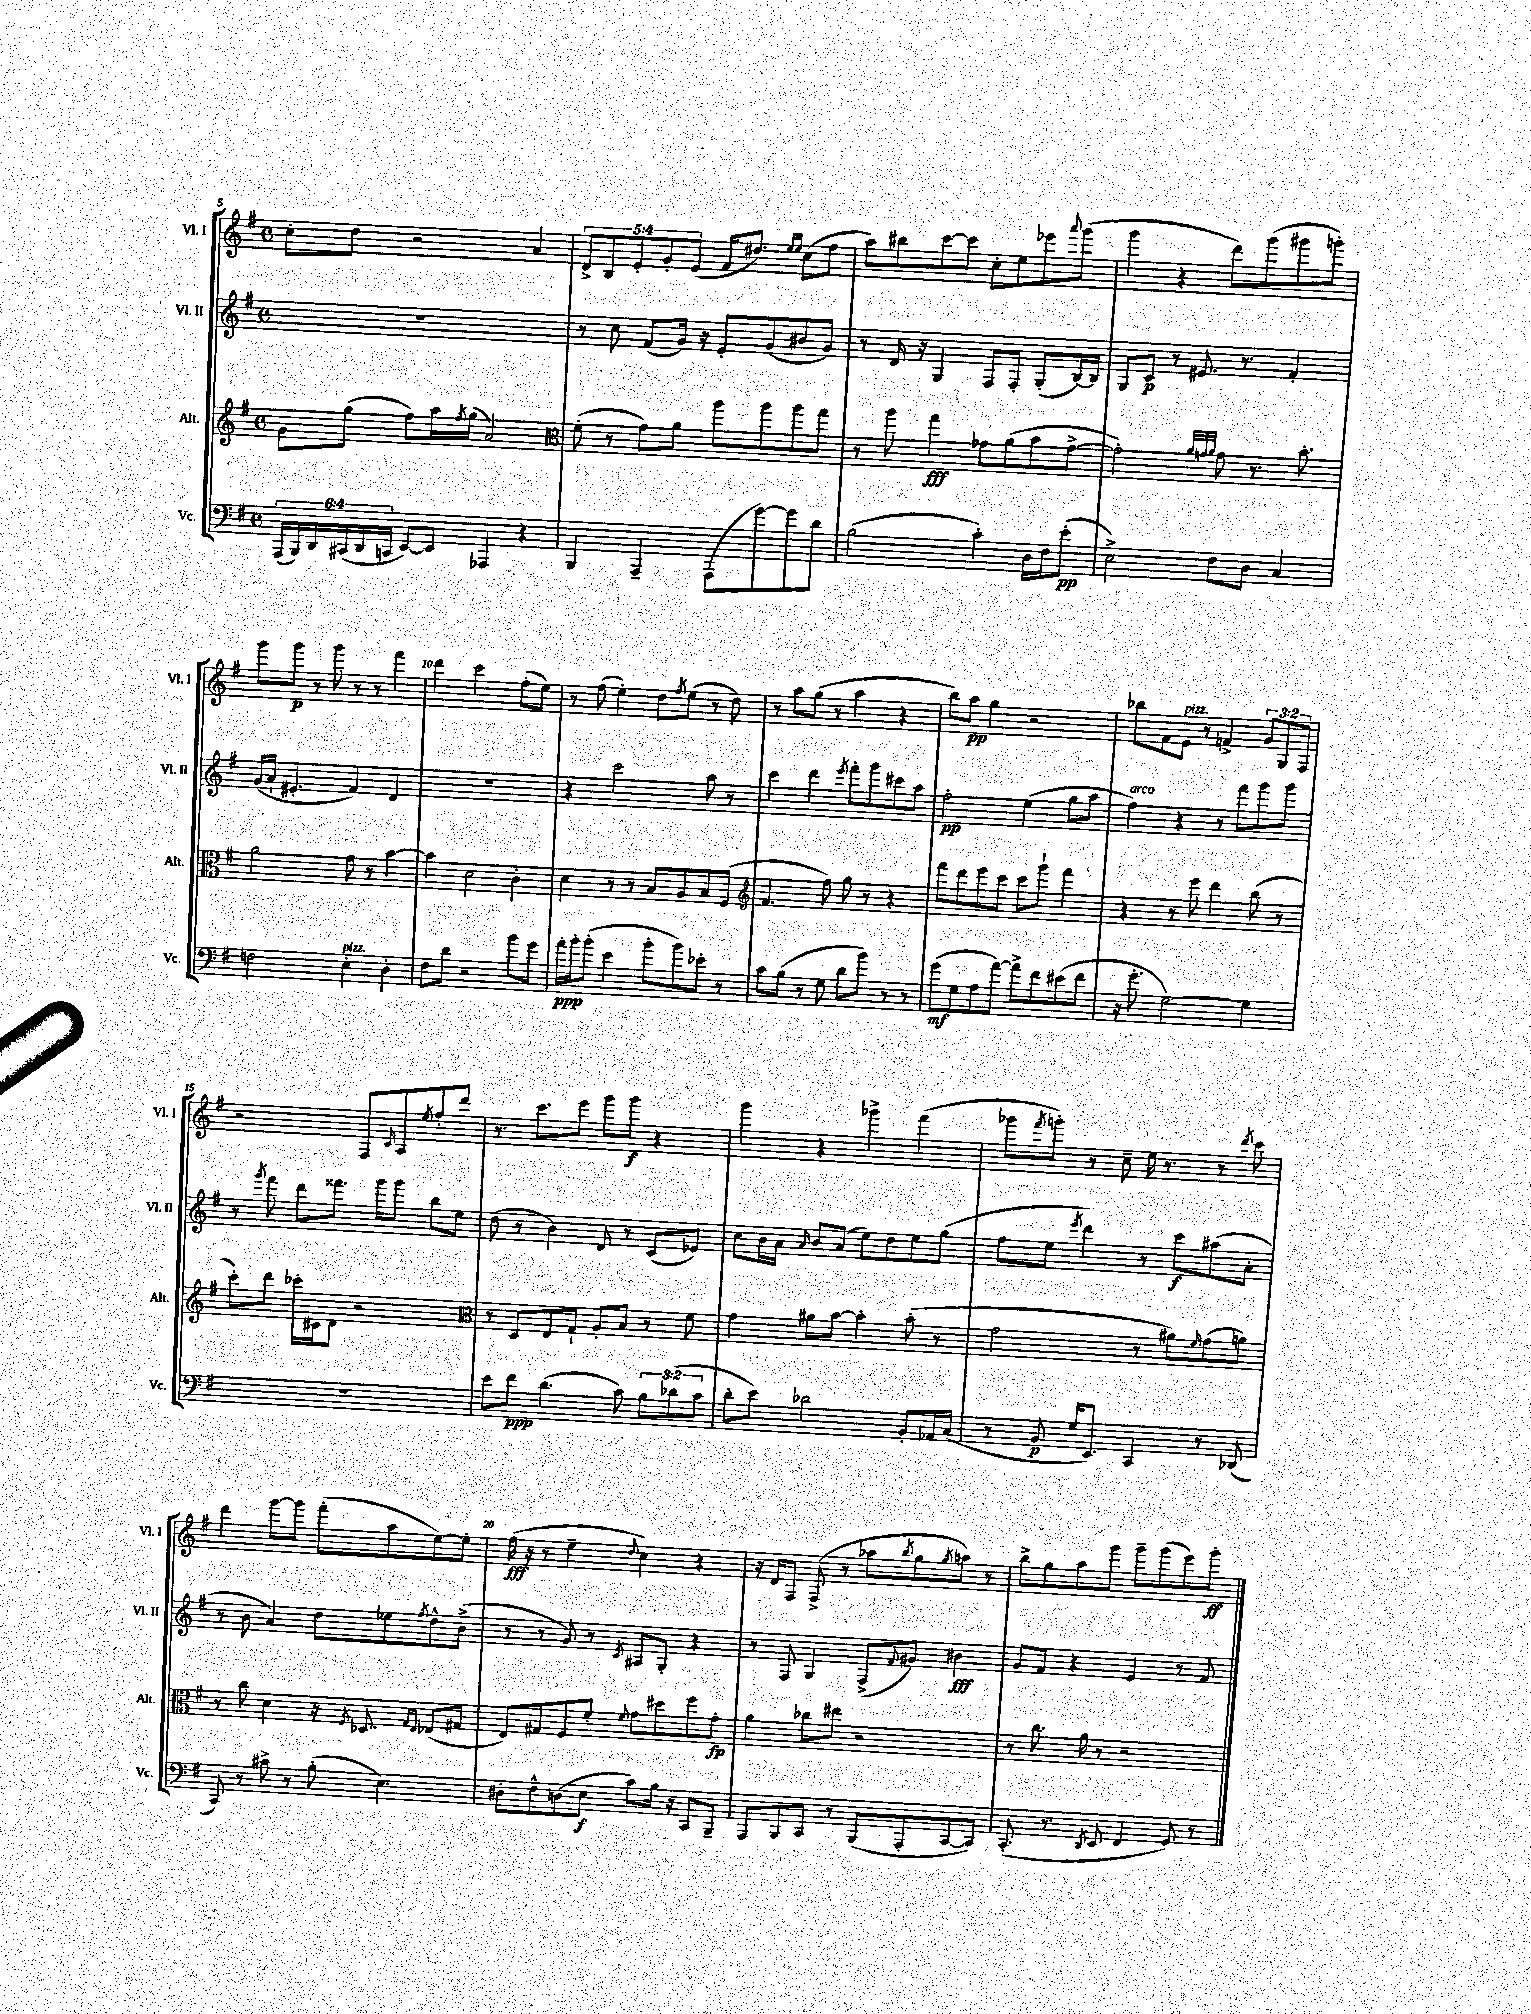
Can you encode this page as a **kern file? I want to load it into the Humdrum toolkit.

**kern	**kern	**kern	**kern
*staff4	*staff3	*staff2	*staff1
*clefF4	*clefG2	*clefG2	*clefG2
*k[f#]	*k[f#]	*k[f#]	*k[f#]
*M4/4	*M4/4	*M4/4	*M4/4
*met(c)	*met(c)	*met(c)	*met(c)
(24AAA/LL	8g\L	1r	8cc'\L
24BBB/)	.	.	.
24DD/	.	.	.
(24CC#/	(8gg\J	.	8dd\J
24DD/	.	.	.
24CC/JJ	.	.	.
[8EE/L)	8ff#\L)	.	2r
8EE/]J	16aa\L	.	.
.	8qff#/	.	.
.	(16gg\JJ	.	.
4AAA-/	2a/)	.	.
4r	.	.	4a/
=	=	=	=
*	*clefC3	*	*
4BBB/	(8f#'\	8r	10d^/L
.	.	.	10B/
.	8r	8cc\	.
.	.	.	10e'/
4AAA~/	8g\L)	(8f#/L	.
.	.	.	10g'/
.	8a\J	16g/Jk)	.
.	.	.	(10e/J
.	.	16r	.
(8AAA\L	8aa\L	8e'/L	16f#/LK
.	.	.	8.dd#/J)
[8g\)	8aa\	(8g/	.
.	.	.	16qqee/LL
.	.	.	16qqee/JJ
8g\]	8aa\	8b#/	(8cc\L
8d\J	8gg\J	8g/J)	8ff#\J
=	=	=	=
(2B\	8r	8r	8aa\L)
.	8aa\	16d/	8bb#\
.	.	16r	.
.	4gg\	4G/	[8ccc\
.	.	.	8ccc\]J
4c'\)	8g-\L	8F#/L	8cc'\L
.	(8a\	8F#'/J	8ee\
16D\LL	8b\	(8G'/L	8eee-\
16F#\J	.	.	.
.	.	.	8qqaaa/
(8e'\J	[8g-^\J	[16B/L)	(8ggg\J
.	.	16B/]JJ	.
=	=	=	=
2E^\)	2g-'\])	8G/L	4ggg\
.	.	8c/J	.
.	.	8r	4r
.	.	8.e#/	.
.	32qqa/LLL	.	.
.	32qqg/	.	.
.	32qqa/JJJ	.	.
8F#\L	8g\	.	8ddd\L)
.	.	8.r	.
8D\J	8.r	.	(8ggg\
4C/	.	4f#'/	8ggg#\
.	8.b'\	.	.
.	.	.	8ggg'\J)
=	=	=	=
2F\	2a\	(16g/LL	8ggg\L
.	.	16a`/JJ	.
.	.	4.e#'/	8ggg\J
.	.	.	8r
.	.	.	8ggg\
4E'\	8g\	4f#/)	8r
.	8r	.	8r
4D'\	[4b\	4d/	4fff#\
=	=	=	=
8F#\L	4b\]	1r	4ddd\
8d\J	.	.	.
2r	2d\	.	2ccc\
8b\L	4c'\	.	(8ff#'\L
8g\J	.	.	8ee\J)
=	=	=	=
16a'\LL	4d\	4r	8r
16b'\J	.	.	.
(8b'\J	.	.	(8ff#\
4e\	8r	2ccc\	4ee'\)
.	8r	.	.
8b'\L	8B/L	.	8dd\L
.	.	.	8qff#/
8b\)	8A/	.	(8ee\J
8e-'\J	8B/	8aa\	8r
8r	(8F#/J	8r	8dd\)
=	=	=	=
*	*clefG2	*	*
8c\L	4.f#/	4ccc\	8r
(8B\J	.	.	8aa\L
8r	.	4ddd\	(8gg\J
8G\	8ff#\)	.	8r
.	.	8qeee/	.
8d\L	8gg\	8fff#'\L	4aa\
8b\J)	8r	8ggg\	.
8r	4r	8ccc#\	4r
8r	.	8aa\J	.
=	=	=	=
(8g\L	8fff#\L	2ff#'\	8bb\L)
8G\	8ddd\	.	8aa\J
8A\	8eee\	.	4gg\
[8a\J)	8ccc\J	.	.
8a^\]L	8ccc\L	(4ee\	2r
8f#\	8ggg`\J	.	.
(8e#\	4fff#\	8gg\L	.
8f#\J	.	8aa\J	.
=	=	=	=
16r	4r	4ff#\)	8bb-\L
8.g'\	.	.	.
.	.	.	8f#\
[2G\)	8r	4r	8e\J
.	8eee\	.	8r
.	4ddd\	8r	4f^/
.	.	8fff#\L	.
4G\]	(8bb\	8ggg\	12g/L
.	.	.	12G/
.	8r	8ggg\J	.
.	.	.	12F#/J
=	=	=	=
1r	8ccc'\L)	8r	2r
.	.	8qggg/	.
.	8ddd\J	8fff#\	.
.	16ccc-'\LL	8ddd\L	.
.	16c#\J	.	.
.	8d\J	8.fff##\J	.
.	2r	.	8F#/L
.	.	16ggg\LK	.
.	.	.	16qqc/
.	.	8ggg\J	8A/
.	.	.	8qee/
.	.	8bb\L	8ff#'/
.	.	8ee\J	8ddd/J
=	=	=	=
*	*clefC3	*	*
8e\L	8r	(8dd\	8.r
8f#\J	8D/L	8r	.
.	.	.	8.ccc\L
(4.d\	8E/	4b\)	.
.	8G`/J	.	8eee\J
.	8A'/L	8d/	8ggg\L
8c\)	8B/J	8r	8ggg\J
12B\L	8r	(8c/L	4r
(12d-\	.	.	.
.	8f#\	8e-/J)	.
12c\J	.	.	.
=	=	=	=
8d'\L	4g\	8cc\L	4ggg\
8e\J)	.	16b\L	.
.	.	16a\JJ	.
.	.	16qqa/	.
2d-\	8a#\L	8b/L	4r
.	[8b\J	(8a/J	.
.	4b'\]	8ee\L)	4ggg-^\
.	.	8dd\	.
8BB'/L	(8b'\	8ee\	(4fff#\
16AA-/L	8r	(8gg\J	.
(16C/JJ	.	.	.
=	=	=	=
8r	2g\	8ff#\L	8ggg-\L
.	.	.	8qfff#/
8BB/	.	8ee\J	8ggg'\J)
.	.	8qeee/	.
16G/LK	.	4ddd\)	8r
8.EE/J)	.	.	.
.	.	.	8cc~\
4CC/	8r	8r	16ee\
.	.	.	8.r
.	8a#\L)	8ccc\L	.
.	16qqf#/	.	.
8r	(8g\	(8aa#\	8r
.	.	.	8qddd/
(8DD-/	8a\J)	8a'\J	8ccc\
=	=	=	=
8CC/)	8r	8r	4ddd\
8r	8cc\	8b\	.
8c#^\	4d\	4a/)	[8ggg\L
8r	.	.	8ggg\]J
(8B'\	16r	8dd\L	(8fff#'\L
.	8qF#/	.	.
.	8.D-/	.	.
4.E\)	.	8ee-\	8aa\
.	16qqG/LL	.	.
.	16qqE/JJ	8qff#/	.
.	(8E-/L	8dd^^\	[8ee\)
.	8G#/J	(8b^\J	8ee'\]J
=	=	=	=
8D#'\L	8E/L)	8r	(16ff#\
.	.	.	16r
8F#^^\	8G#/	8r	8r
(8D\	8F#/	8g/)	4ee~\
8E\J	8f#'/J	8r	.
.	8qqf#/	8qc/	8qqdd/
8c\L)	8g\L	8A#/L	4cc\)
16B\Jk	8dd#\	8G'/J	.
16r	.	.	.
8CC/L	8ff#\	4r	4r
8BBB~/J	8g'\J	.	.
=	=	=	=
8AAA/L	4a\	8r	16r
.	.	.	16d/LK
8BBB/	.	8F#/	8F#/J
8CC/J	8cc-\L	4G/	(8F#^/
8r	8ee#\J	.	8r
(8BBB/L	2r	(8F#^/L	8aa-\L
.	.	8qqf#/	8qbb/
8AAA'/	.	8g#/J)	8gg\
.	.	.	8qgg/
[8CC/	.	4b#\	8aa\J)
8CC/]J)	.	.	8r
=	=	=	=
(8.CC'/	8r	8g/L	8bb^\L
.	8.cc\	8f#/J	8gg\
8.r	.	.	.
.	.	4r	8aa\
.	16a\	.	.
8qDD/	.	.	.
8EE/	8r	.	8ggg\J
4FF#/	2r	4e/	8ggg~\L
.	.	.	(8ggg\
8GG/)	.	8r	8eee\)
8r	.	8f#/	8ggg'\J
==	==	==	==
*-	*-	*-	*-
